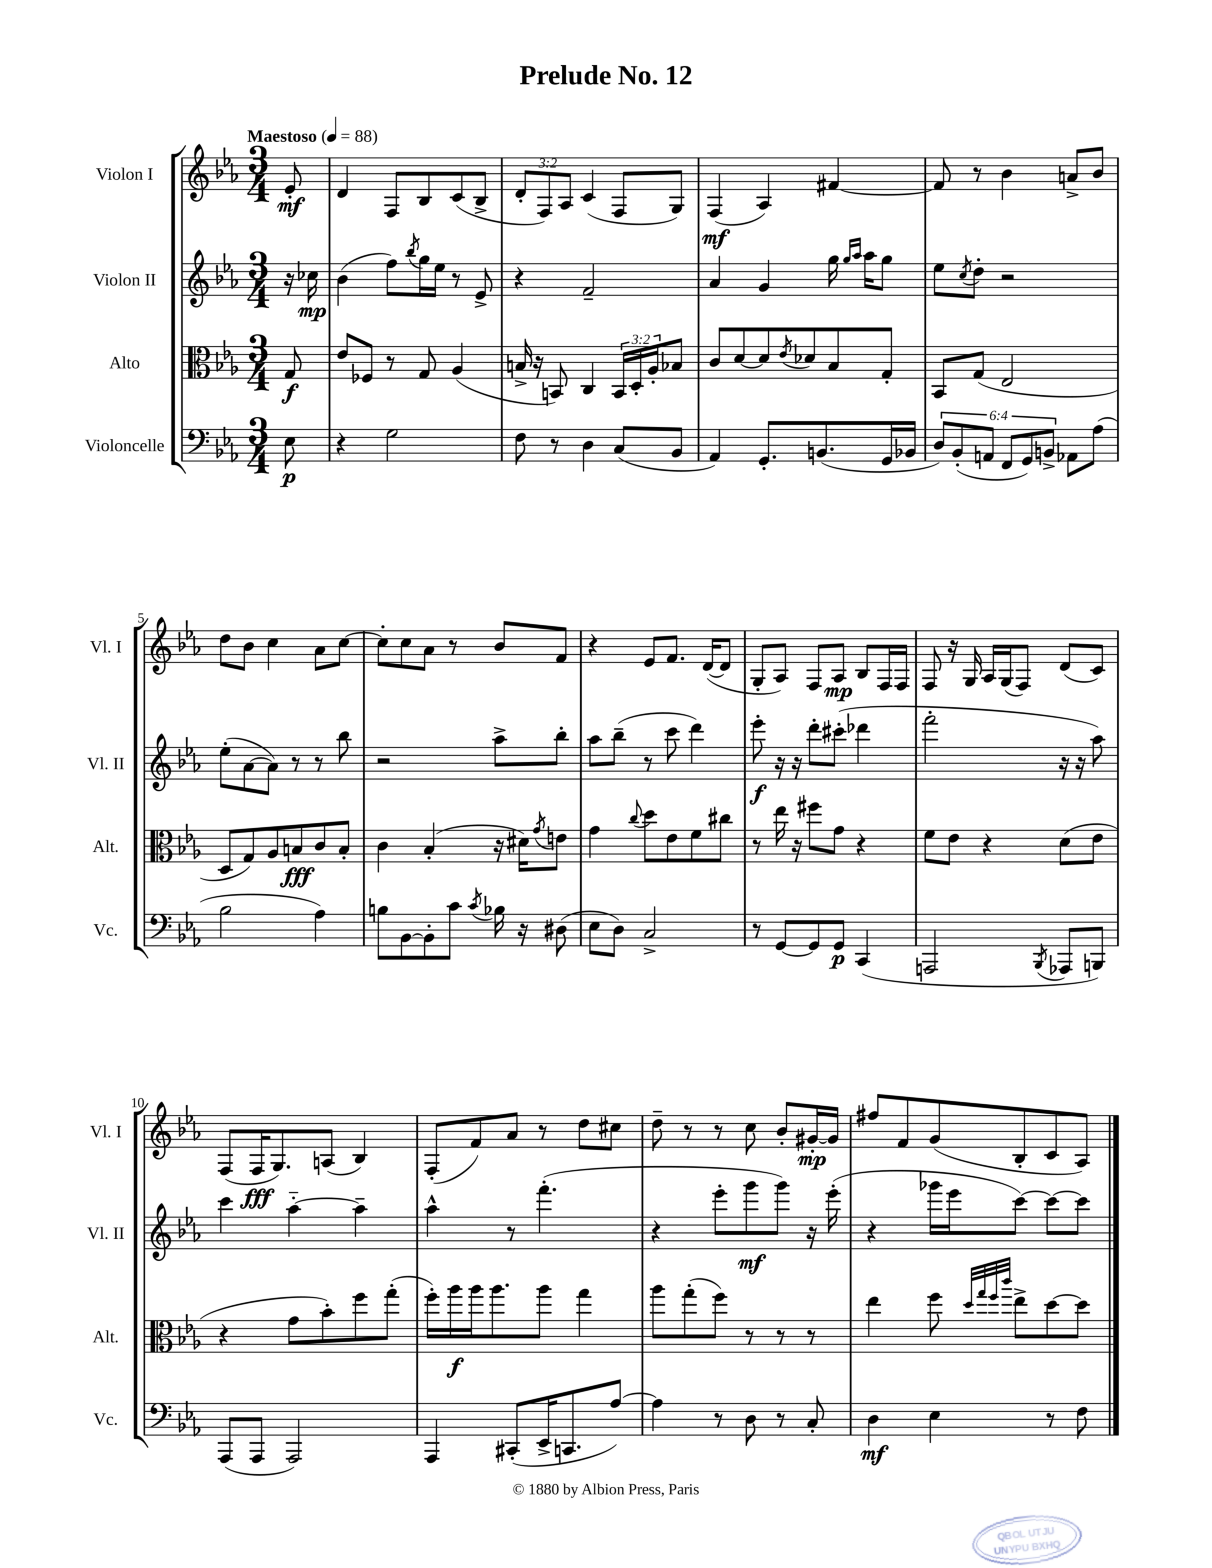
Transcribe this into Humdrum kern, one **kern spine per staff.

**kern	**kern	**kern	**kern
*staff4	*staff3	*staff2	*staff1
*clefF4	*clefC3	*clefG2	*clefG2
*k[b-e-a-]	*k[b-e-a-]	*k[b-e-a-]	*k[b-e-a-]
*M3/4	*M3/4	*M3/4	*M3/4
*MM88	*MM88	*MM88	*MM88
8E-	8G	16r	8e-'
.	.	16cc-	.
=	=	=	=
4r	8e-	(4b-	4d
.	8F-	.	.
2G	8r	8ff)	8F
.	.	8qbb-	.
.	8G	16gg	8B-
.	.	16ee-	.
.	(4A-	8r	(8c
.	.	8e-^	8B-^
=	=	=	=
8F	16B^	4r	12d'
.	16r	.	.
.	.	.	12F)
8r	8BB)	.	.
.	.	.	12A-
4D	4C	2f~	(4c
(8C	24BB	.	8F
.	24D'	.	.
.	24A-'	.	.
8BB-	8B-	.	8G)
=	=	=	=
4AA-)	8c	4a-	(4F
.	[8d	.	.
8.GG'	8d]	4g	4A-)
.	8qe-	.	.
.	8d-	.	.
(8.BB	.	.	.
.	8B-	16gg	[4f#
.	.	16qqgg	.
.	.	16qqaa-	.
.	.	16aa-	.
16GG	8G'	8gg	.
16BB-	.	.	.
=	=	=	=
12D)	8BB-	8ee-	8f#]
(12BB-'	.	.	.
.	.	8qcc	.
.	(8G	8dd'	8r
12AA	.	.	.
12FF	2E-	2r	4b-
12GG)	.	.	.
12BB^	.	.	.
8AA-	.	.	8a^
(8A-	.	.	8b-
=	=	=	=
2B-	8D	(8ee-'	8dd
.	8G)	[8a-	8b-
.	8A-	8a-])	4cc
.	8B	8r	.
4A-)	8c	8r	8a-
.	8B'	8bb-	[8cc
=	=	=	=
8B	4c	2r	8cc']
[8BB-	.	.	8cc
8BB-']	(4B-'	.	8a-
8c	.	.	8r
8qc	.	.	.
16B-	16r	8aa-^	8b-
16r	16d#)	.	.
.	8qg	.	.
(8D#	8e	8bb-'	8f
=	=	=	=
8E-	4g	8aa-	4r
8D)	.	(8bb-~	.
.	8qqcc	.	.
2C^	8dd	8r	8e-
.	8e-	8ccc	8.f
.	8f	4ddd)	.
.	.	.	([16d
.	8cc#	.	8d]
=	=	=	=
8r	8r	8eee-'	8G'
[8GG	16ee-	16r	8A-)
.	16r	16r	.
8GG]	8ff#	8ddd'	8F
8GG	8g	(8ccc#'	8A-
(4CC	4r	4ddd-	8B-
.	.	.	16F
.	.	.	16F
=	=	=	=
2AAA	8f	2fff'	8F
.	8e-	.	16r
.	.	.	16G
.	4r	.	16A-
.	.	.	(16G
.	.	.	8F)
8qBBB-	.	.	.
8AAA-	(8d	16r	(8d
.	.	16r	.
8BBB)	8e-	8aa-)	8c)
=	=	=	=
(8AAA-	4r	4ccc	(8F
8AAA-	.	.	16F
.	.	.	8.G)
2AAA-)	8g	[4aa-'~	.
.	8b-')	.	(8A
.	8ff	4aa-~]	4B-)
.	(8gg'	.	.
=	=	=	=
4AAA-	16ff')	4aa-^^	(8F'
.	16aa-	.	.
.	16aa-	.	8f)
.	8.aa-	.	.
(8CC#'	.	8r	8a-
16EE-^	8aa-	(4.fff'	8r
8.CC	.	.	.
.	4gg	.	8dd
[8A-)	.	.	8cc#
=	=	=	=
4A-]	8aa-	4r	8dd~
.	(8gg'	.	8r
8r	8ff)	8eee-'	8r
8D	8r	8ggg	8cc
8r	8r	8ggg)	8b-'
8C'	8r	16r	[16g#'
.	.	(16eee-'	16g#]
=	=	=	=
4D	4ee-	4r	8ff#
.	.	.	8f
4E-	8ff	16ggg-	(8g
.	.	16eee-	.
.	32qqdd	.	.
.	32qqgg	.	.
.	32qqff	.	.
.	32qqccc	.	.
.	8ee-^	[8ccc)	8B-'
8r	[8dd	8ccc_	8c
8F	8dd]	8ccc]	8A-)
==	==	==	==
*-	*-	*-	*-
